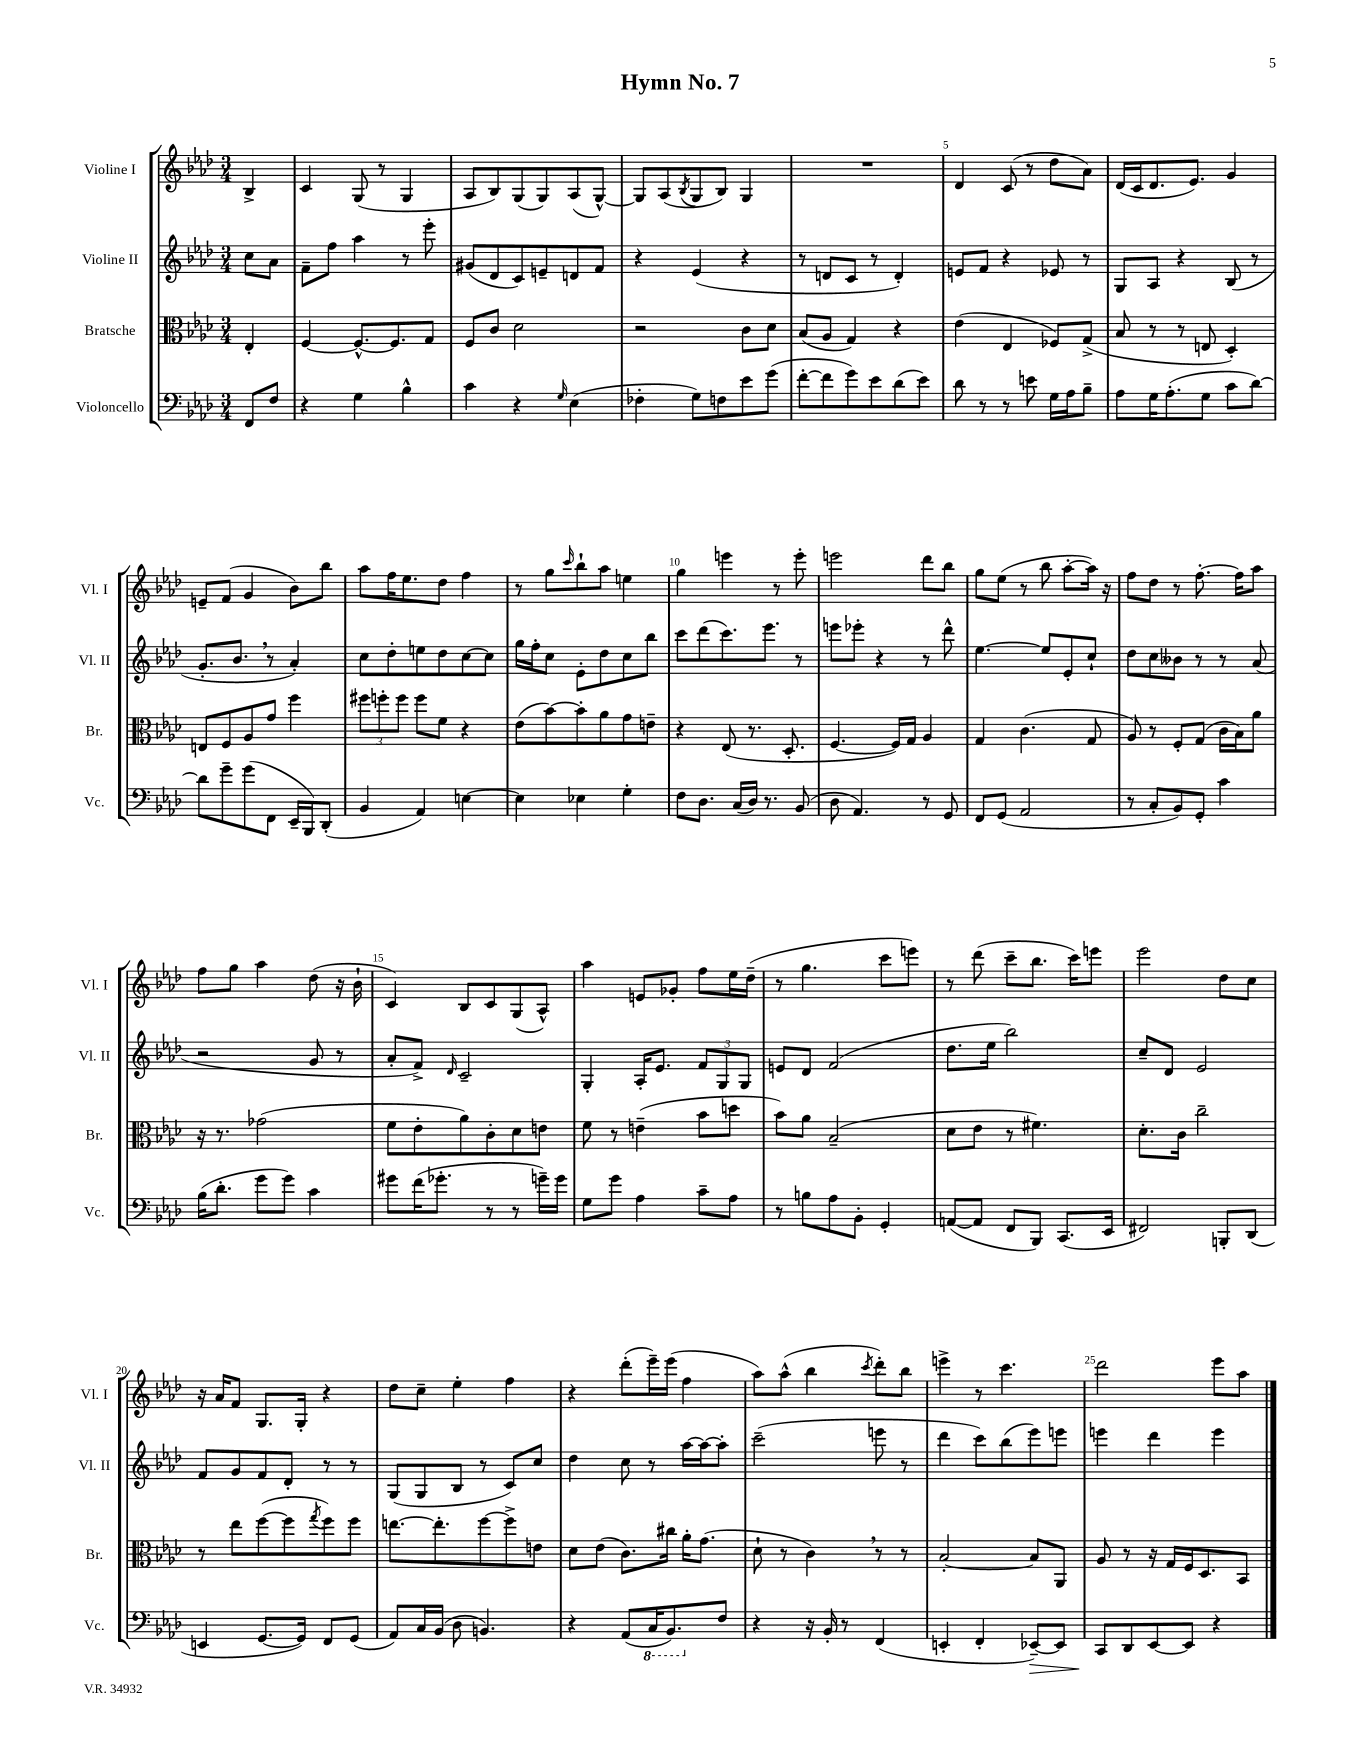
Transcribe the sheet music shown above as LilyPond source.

\header { title = "Hymn No. 7" }
<<
\new StaffGroup <<
\new Staff = "s0" \with { instrumentName = "Violine I" shortInstrumentName = "Vl. I" } {
    \clef treble \key aes \major \numericTimeSignature \time 3/4 \partial 4
    bes4-> |
    c'4 g8( r8 g4 |
    aes8 bes8) g8( g8) aes8( g8~-^) |
    g8 aes8( \acciaccatura { bes8 } g8 bes8) g4 |
    R2. |
    des'4 c'8( r8 des''8 aes'8) |
    des'16( c'16 des'8. ees'8.) g'4 |
    e'8-- f'8( g'4 bes'8) bes''8 |
    aes''8 f''16 ees''8. des''8 f''4 |
    r8 g''8 \grace { c'''16 } bes''8-! aes''8 e''4 |
    g''4 e'''4 r8 e'''8-. |
    e'''2 des'''8 bes''8 |
    g''8 ees''8( r8 bes''8 aes''8~-. aes''16) r16 |
    f''8 des''8 r8 f''8.~-. f''16 aes''8 |
    f''8 g''8 aes''4 des''8( r16 bes'16-! |
    c'4) bes8 c'8 g8( aes8-^) |
    aes''4 e'8 ges'8-. f''8 ees''16 des''16--( |
    r8 g''4. c'''8 e'''8) |
    r8 des'''8( c'''8-- bes''8. c'''16) e'''8 |
    ees'''2 des''8 c''8 |
    r16 aes'16 f'8 g8. g16-. r4 |
    des''8 c''8-- ees''4-. f''4 |
    r4 des'''8-.( ees'''16--) ees'''16( f''4 |
    aes''8) aes''8-^( bes''4 \acciaccatura { c'''8 } des'''8-.) bes''8 |
    e'''4-> r8 c'''4. |
    des'''2 ees'''8 aes''8 \bar "|." |
}
\new Staff = "s1" \with { instrumentName = "Violine II" shortInstrumentName = "Vl. II" } {
    \clef treble \key aes \major \numericTimeSignature \time 3/4 \partial 4
    c''8 aes'8 |
    f'8-- f''8 aes''4 r8 ees'''8-. |
    gis'8( des'8 c'8) e'8-- d'8 f'8 |
    r4 ees'4( r4 |
    r8 d'8 c'8 r8 d'4-.) |
    e'8 f'8 r4 ees'8 r8 |
    g8 aes8 r4 bes8( r8 |
    g'8.-. bes'8. \breathe r8 aes'4-.) |
    c''8 des''8-. e''8 des''8 c''8~ c''8 |
    g''16 f''16-. c''8 ees'8-. des''8 c''8 bes''8 |
    c'''8 des'''8( c'''8.) ees'''8. r8 |
    e'''8 ees'''8-. r4 r8 des'''8-^ |
    ees''4.~ ees''8 ees'8-. c''8-! |
    des''8 c''8 beses'8 r8 r8 aes'8( |
    r2 g'8 r8 |
    aes'8-. f'8->) \grace { des'16 } c'2-- |
    g4-. aes16-. ees'8. \tuplet 3/2 { f'8 g8 g8 } |
    e'8 des'8 f'2( |
    des''8. ees''16 bes''2) |
    c''8-- des'8 ees'2 |
    f'8 g'8 f'8 des'8-. r8 r8 |
    g8( g8 bes8 r8 c'8) c''8 |
    des''4 c''8 r8 aes''16~ aes''16~ aes''8-. |
    c'''2--( e'''8 r8 |
    des'''4 c'''8) bes''8( ees'''8) e'''8 |
    e'''4 des'''4 e'''4 \bar "|." |
}
\new Staff = "s2" \with { instrumentName = "Bratsche" shortInstrumentName = "Br." } {
    \clef alto \key aes \major \numericTimeSignature \time 3/4 \partial 4
    ees4-. |
    f4~ f8.~-^ f8. g8 |
    f8 c'8 des'2 |
    r2 c'8 des'8 |
    bes8( aes8 g4) r4 |
    ees'4( ees4 fes8) g8->( |
    bes8 r8 r8 e8 des4-.) |
    e8 f8 aes8 g'8 f''4 |
    \tuplet 3/2 { fis''8 f''8-. f''8 } f''8 f'8 r4 |
    ees'8( bes'8~) bes'8-. aes'8 g'8 e'8-- |
    r4 ees8( r8. des8.-. |
    f4.~ f16) g16 aes4 |
    g4 c'4.( g8 |
    aes8) r8 f8-. g8( c'16 bes16) aes'8 |
    r16 r8. ges'2( |
    f'8 ees'8-. aes'8) c'8-. des'8 e'8 |
    f'8 r8 e'4--( bes'8 d''8 |
    bes'8) aes'8 bes2--( |
    des'8 ees'8 r8 fis'4.) |
    des'8.-. c'16 c''2-- |
    r8 ees''8 f''8~( f''8 \acciaccatura { g''8 } f''8) f''8 |
    e''8.~ e''8.-. f''8~ f''8-> e'8 |
    des'8 ees'8( c'8.) cis''16 aes'16-. g'8.( |
    des'8-! r8 c'4) \breathe r8 r8 |
    bes2~-. bes8 aes,8 |
    aes8 r8 r16 g16 f16 des8. bes,8 \bar "|." |
}
\new Staff = "s3" \with { instrumentName = "Violoncello" shortInstrumentName = "Vc." } {
    \clef bass \key aes \major \numericTimeSignature \time 3/4 \partial 4
    f,8 f8 |
    r4 g4 bes4-^ |
    c'4 r4 \grace { g16 } ees4( |
    fes4-. g8) f8 ees'8 g'8( |
    f'8~-. f'8 g'8) ees'8 des'8( ees'8) |
    des'8 r8 r8 e'8 g16 aes16 bes8-- |
    aes8 g16 aes8.-.( g8 c'8 des'8~) |
    des'8 g'8-- g'8( f,8 ees,16-- bes,,16) des,8-.( |
    bes,4 aes,4) e4~ |
    e4 ees4 g4-. |
    f8 des8. c16( des16) r8. bes,8( |
    des8 aes,4.) r8 g,8 |
    f,8 g,8( aes,2 |
    r8 c8-. bes,8) g,8-. c'4 |
    bes16( des'8.-. g'8 g'8) c'4 |
    gis'8 f'16( ges'8.-. r8 r8 g'16--) g'16 |
    g8 g'8 aes4 c'8-- aes8 |
    r8 b8 aes8 bes,8-. g,4-. |
    a,8~( a,8 f,8 bes,,8) c,8.( ees,16 |
    fis,2) b,,8-. des,8( |
    e,4 g,8.~ g,16) f,8 g,8( |
    aes,8) c16 bes,16( des8 b,4.) |
    r4 aes,8( \ottava #-1 c,16 bes,,8.) \ottava #0 f8 |
    r4 r16 bes,16-. r8 f,4( |
    e,4-. f,4-. ees,8~--\>) ees,8 |
    c,8\! des,8 ees,8~ ees,8 r4 \bar "|." |
}
>>
>>
\layout { \context { \Score \override BarNumber.break-visibility = ##(#f #t #t) barNumberVisibility = #(every-nth-bar-number-visible 5) } }
